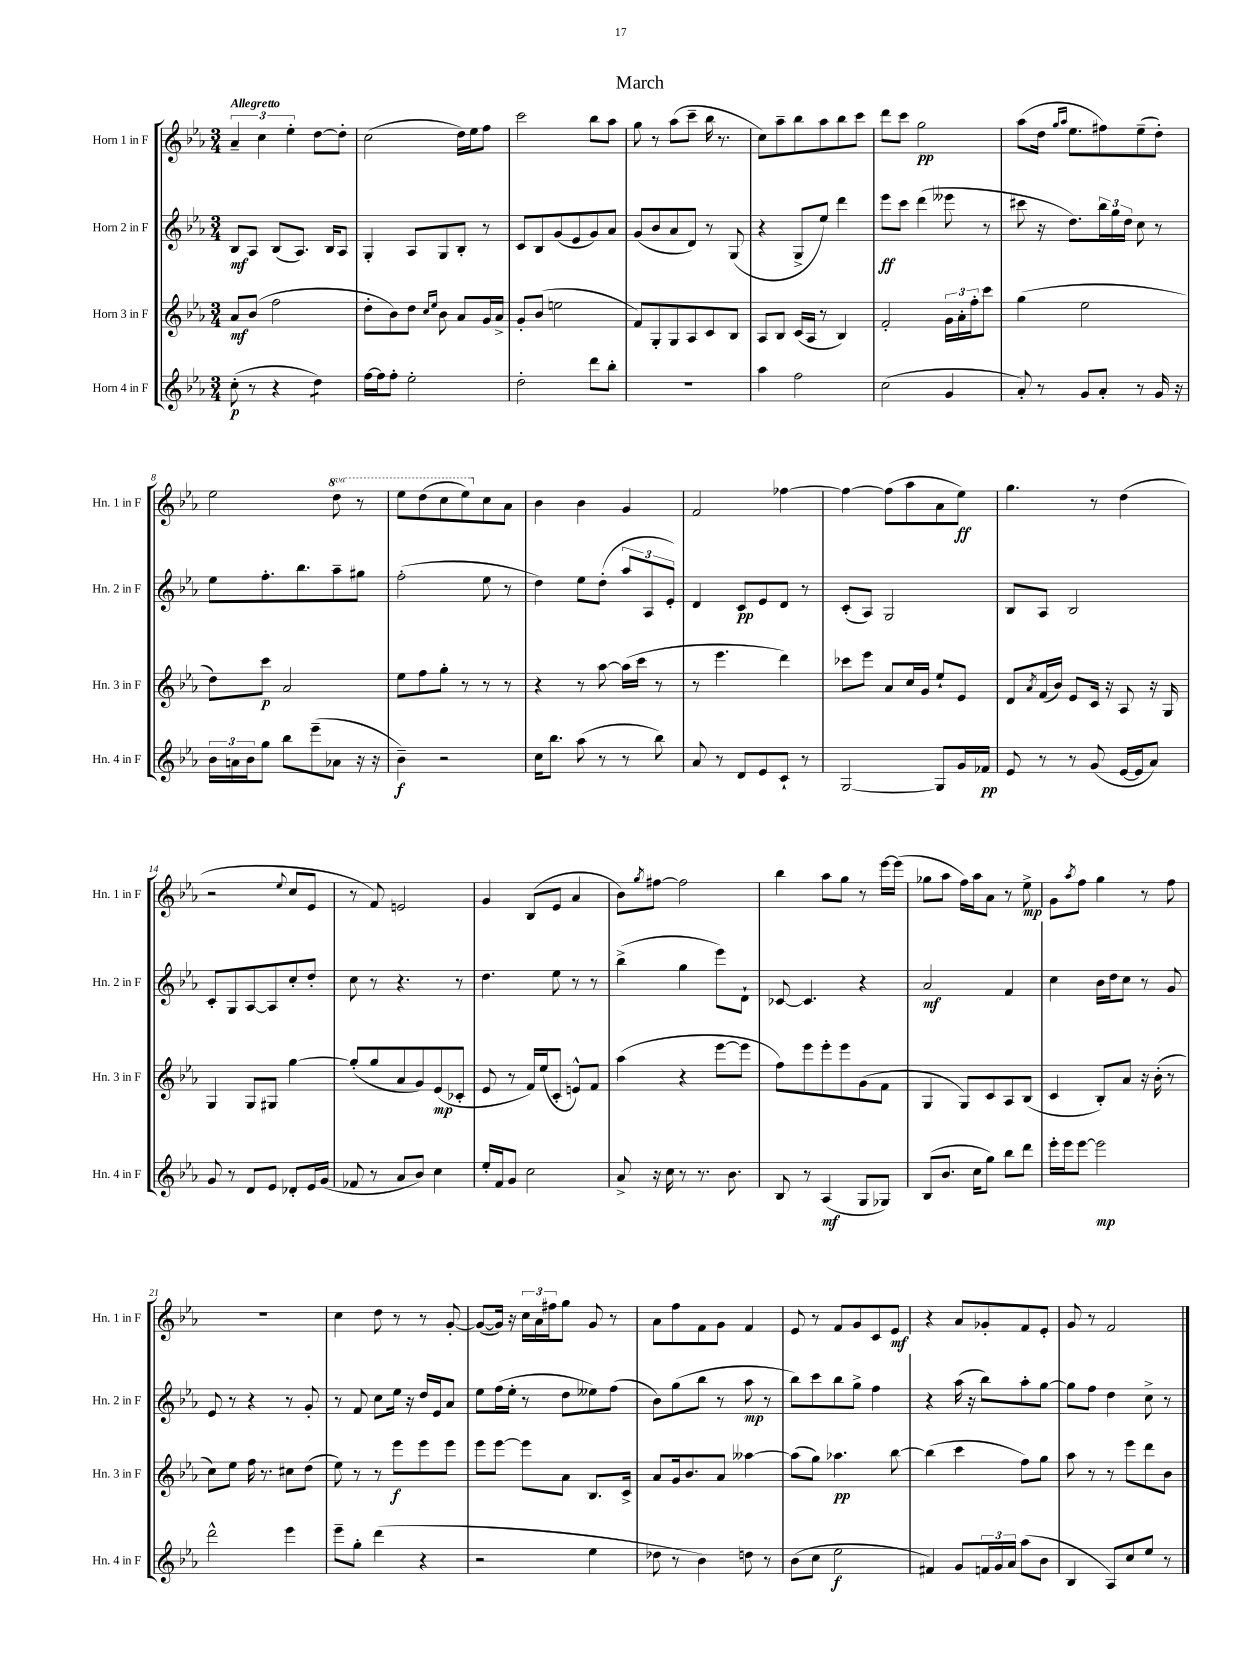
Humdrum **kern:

**kern	**kern	**kern	**kern
*staff4	*staff3	*staff2	*staff1
*clefG2	*clefG2	*clefG2	*clefG2
*k[b-e-a-]	*k[b-e-a-]	*k[b-e-a-]	*k[b-e-a-]
*M3/4	*M3/4	*M3/4	*M3/4
(8cc'	8a-	8B-	6a-~
8r	(8b-	8A-	.
.	.	.	6cc
4r	2ff	(8B-	.
.	.	.	6ee-'
.	.	8.A-)	.
4dd)	.	.	[8dd
.	.	16B-	.
.	.	8A-	8dd']
=	=	=	=
[16ff	8dd'	4G'	(2cc
16ff]	.	.	.
8ff'	8b-)	.	.
2ee-'	8dd	8A-	.
.	16qqcc	.	.
.	16qqee-	.	.
.	8b-	8G	.
.	8a-	8B-'	16dd)
.	.	.	16ee-
.	16g	8r	8ff
.	16a-^	.	.
=	=	=	=
2dd'	8g'	8c	2ccc
.	(8b-	8B-	.
.	2ee	(8g	.
.	.	8e-	.
8ddd	.	8g)	8bb-
8bb-'	.	8a-	8aa-
=	=	=	=
2.r	8f)	(8g	8gg
.	8G'	8b-	8r
.	8G	8a-	(8aa-
.	8A-	8d)	8ccc~
.	8c	8r	16bb-
.	.	.	8.r
.	8B-	(8G	.
=	=	=	=
4aa-	8A-	4r	8cc)
.	8B-	.	8aa-~
2ff	(16c	8G^	8bb-
.	16A-	.	.
.	8r	8ee-)	8aa-
.	4B-)	4ddd	8bb-
.	.	.	8ccc
=	=	=	=
(2cc	2f'	8eee-	8ddd
.	.	8ccc	8ccc
.	.	(4ddd	2gg
4g	24g	8eee--	.
.	24a-'	.	.
.	24ff'	.	.
.	8ccc	8r	.
=	=	=	=
8a-')	(4gg	8ccc#	(8aa-
8r	.	16r	16dd
.	.	.	16qqgg
.	.	.	16qqaa-
.	.	8.dd)	8.ee-
8g	2ee-	.	.
8a-'	.	24bb-	8ff#)
.	.	24gg	.
.	.	24dd	.
8r	.	8cc	(8ee-~
16g	.	8r	8dd')
16r	.	.	.
=	=	=	=
24b-	8dd)	8ee-	2ee-
24a	.	.	.
24b-	.	.	.
8gg	8ccc	8.ff'	.
8bb-	2a-	.	.
.	.	8.bb-	.
(8eee-~	.	.	.
8a-	.	8aa-~	8ddd
16r	.	8gg#	8r
16r	.	.	.
=	=	=	=
4b-~)	8ee-	(2ff'	8eee-
.	8ff	.	(8ddd
2r	8gg'	.	8ccc
.	8r	.	8eee-)
.	8r	8ee-	8cc
.	8r	8r	8a-
=	=	=	=
16cc	4r	4dd)	4b-
8.bb-	.	.	.
(8aa-	8r	8ee-	4b-
8r	[8aa-	(8dd'	.
8r	(16aa-]	12aa-	4g
.	16ccc	.	.
.	.	12A-	.
8bb-)	8r	.	.
.	.	12e-')	.
=	=	=	=
8a-	8r	4d	2f
8r	4.eee-	.	.
8d	.	8c	.
8e-	.	8e-	.
8c`	4ddd)	8d	[4ff-
8r	.	8r	.
=	=	=	=
[2G	8ccc-	(8c'	4ff-_
.	8eee-	8A-)	.
.	8a-	2G	(8ff-]
.	16cc	.	8aa-
.	16g	.	.
8G]	8ee-`	.	8a-
16g	8e-	.	8ee-)
16f-	.	.	.
=	=	=	=
8e-	8d	8B-	4.gg
.	8qa-	.	.
8r	(16f	8A-	.
.	16b-)	.	.
8r	8e-	2B-	.
(8g	16c	.	8r
.	16r	.	.
[16e-	8A-	.	(4dd
16e-]	.	.	.
8a-)	16r	.	.
.	16G	.	.
=	=	=	=
8g	4G	8c'	2r
8r	.	8G	.
8d	8G	[8A-	.
8e-	8G#	8A-]	.
.	.	.	8qqee-
8d-'	[4gg	8cc'	8cc
16e-	.	8dd'	8e-
(16g	.	.	.
=	=	=	=
8f-	(8gg']	8cc	8r
8r	8gg	8r	8f)
8a-	8a-	4.r	2e
8b-)	8g)	.	.
4cc	(8e-	.	.
.	8c-'	8r	.
=	=	=	=
16ee-'	8e-	4.dd	4g
16f	.	.	.
8g	8r	.	.
2cc	16f)	.	(8B-
.	(16ee-	.	.
.	8c'	8ee-	8e-
.	8e^^)	8r	4a-
.	8f	8r	.
=	=	=	=
8a-^	(4aa-	(4bb-^	8b-)
.	.	.	8qgg
16r	.	.	[8ff#
16cc	.	.	.
8r	4r	4gg	2ff#]
8.r	.	.	.
.	[8eee-	8eee-)	.
8.b-	.	.	.
.	8eee-]	8d`	.
=	=	=	=
8B-	8ff)	[8c-	4bb-
8r	8eee-	4.c-]	.
(4A-	8eee-'	.	8aa-
.	8eee-	.	8gg
8G	(8g	4r	8r
8G-)	8f	.	[16eee-
.	.	.	(16eee-]
=	=	=	=
(8B-	4G	2a-	8gg-
8.b-	.	.	8aa-
.	8G)	.	16ff)
16cc	.	.	16aa-
8gg)	8c	.	8a-
8bb-	8A-	4f	8r
8ddd	(8B-	.	8ee-^
=	=	=	=
16eee-'	4c	4cc	8g
16eee-	.	.	.
.	.	.	8qaa-
[8eee-	.	.	8ff
2eee-]	8B-')	16b-	4gg
.	.	16dd	.
.	8a-	8cc	.
.	16r	8r	8r
.	(16b-'	.	.
.	8r	8g	8ff
=	=	=	=
2ddd^^	8cc)	8e-	2.r
.	8ee-	8r	.
.	16ff	4r	.
.	8.r	.	.
4eee-	8cc#	8r	.
.	(8dd	8g'	.
=	=	=	=
8eee-~	8ee-)	8r	4cc
8gg'	8r	8f	.
(4ddd	8r	8cc	8dd
.	8eee-	16ee-	8r
.	.	16r	.
4r	8eee-	16dd	8r
.	.	16e-	.
.	8eee-	8a-	[8g'
=	=	=	=
2r	8eee-	8ee-	(8g_
.	[8eee-	(16ff	16g])
.	.	16ee-'	16r
.	8eee-]	8r	24cc
.	.	.	24a-
.	.	.	24ff#
.	8a-	8dd	8gg
4ee-	8.B-	8ee--)	8g
.	.	(8ff	8r
.	16c^	.	.
=	=	=	=
8dd-	8a-	8b-)	8a-
8r	16g	(8gg	8ff
.	8.b-	.	.
4b-)	.	8bb-	8f
.	8a-	8r	8g
8dd	[4aa--	8aa-	4f
8r	.	8r	.
=	=	=	=
(8b-	(8aa--]	8bb-)	8e-
8cc	8gg)	8ccc	8r
2ee-	4.aa-	8bb-	8f
.	.	8gg^	8g
.	.	4ff	8c
.	[8bb-	.	8e-
=	=	=	=
4f#)	(4bb-]	4r	4r
8g	4ccc	(16aa-	8a-
.	.	16r	.
24f	.	8bb-)	8g-'
24g	.	.	.
24a-	.	.	.
(8aa-	8ff)	8aa-'	8f
8b-	8gg	[8gg	8e-'
=	=	=	=
4B-	8aa-	8gg]	8g
.	8r	8ff	8r
8A-)	8r	4dd	2f
8cc	8eee-	.	.
8ee-	8ddd	8cc^	.
8r	8b-	8r	.
==	==	==	==
*-	*-	*-	*-
